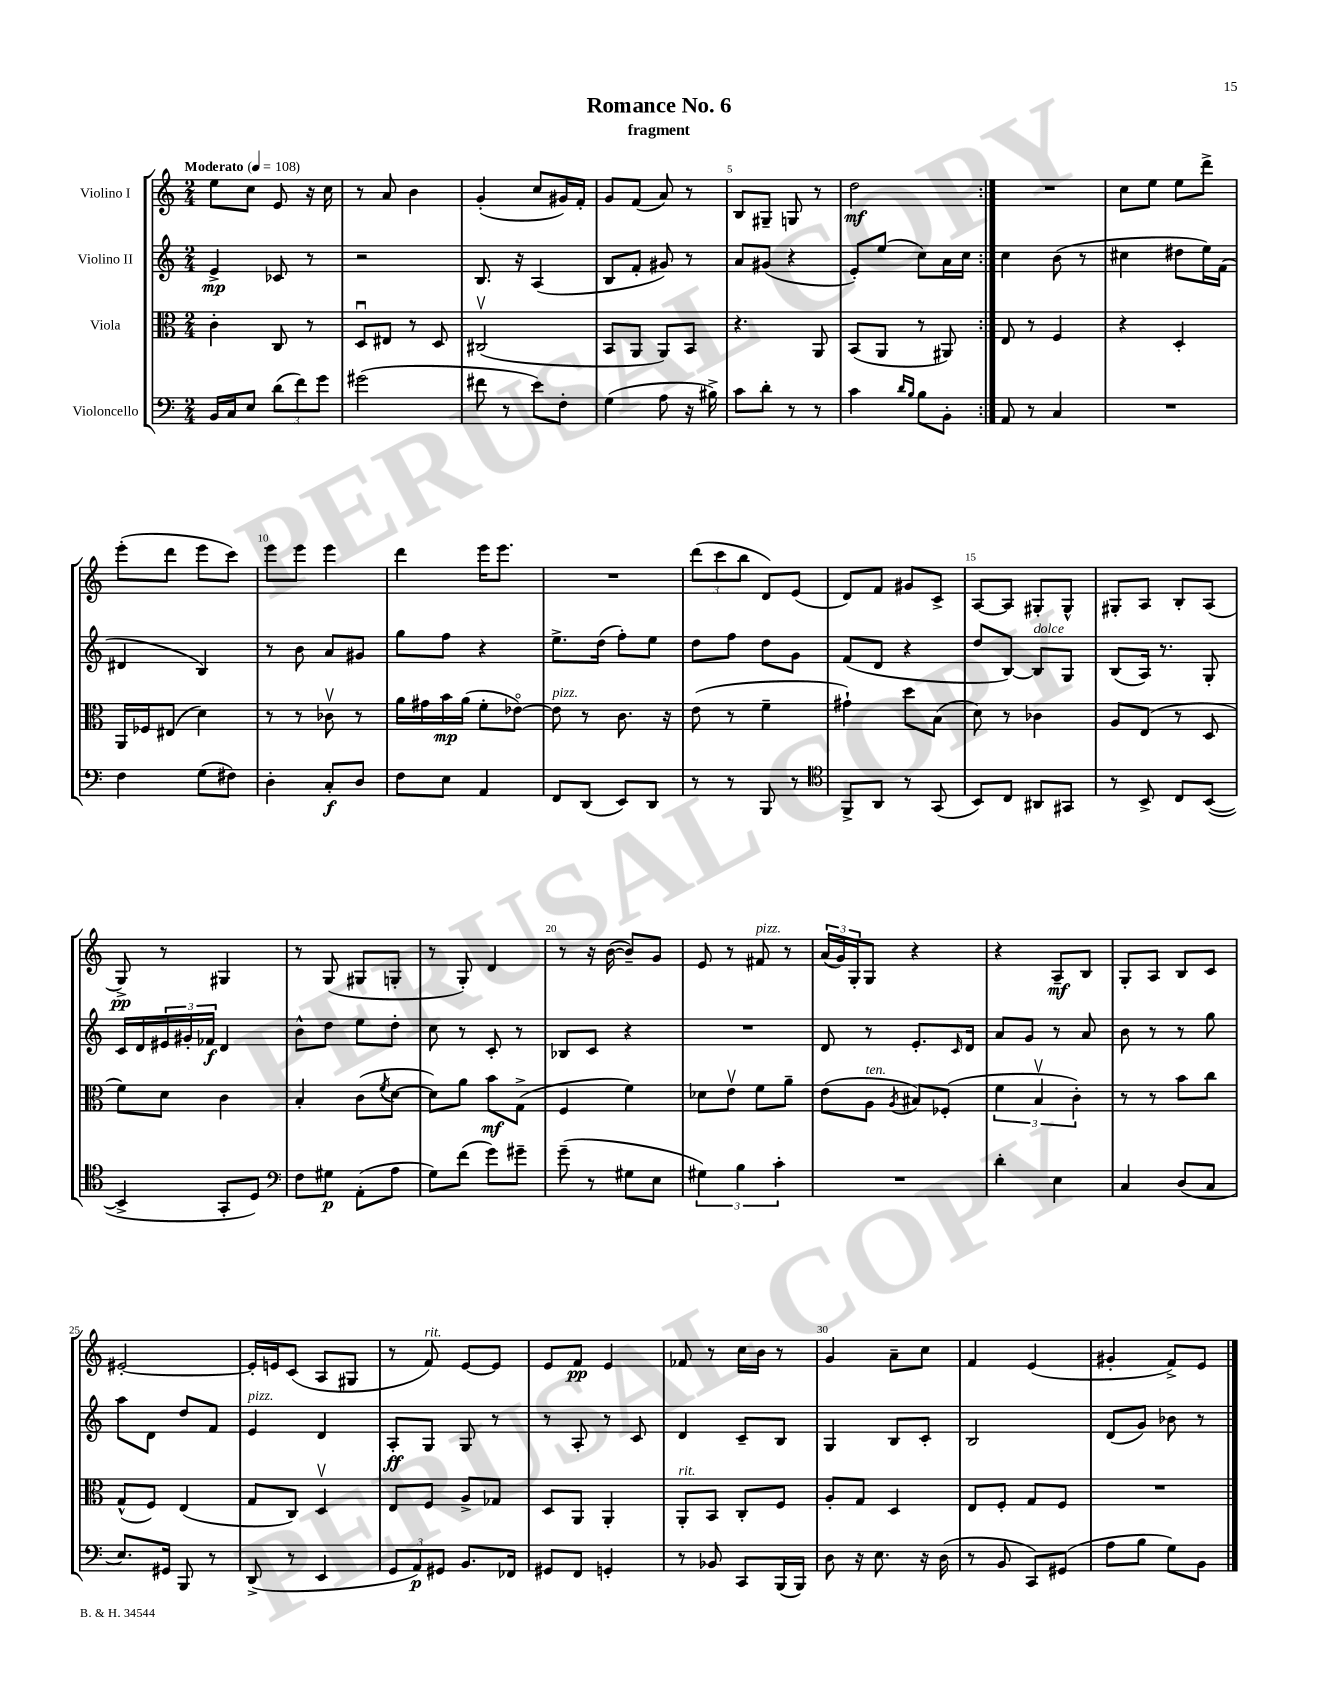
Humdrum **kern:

**kern	**dynam	**kern	**dynam	**kern	**dynam	**kern	**dynam
*part4	*part4	*part3	*part3	*part2	*part2	*part1	*part1
*staff4	*staff4	*staff3	*staff3	*staff2	*staff2	*staff1	*staff1
*I"Violoncello	*	*I"Viola	*	*I"Violino II	*	*I"Violino I	*
*clefF4	*	*clefC3	*	*clefG2	*	*clefG2	*
*k[]	*	*k[]	*	*k[]	*	*k[]	*
*M2/4	*	*M2/4	*	*M2/4	*	*M2/4	*
*MM108	*	*MM108	*	*MM108	*	*MM108	*
=1	=1	=1	=1	=1	=1	=1	=1
!	!	!	!	!	!	!LO:TX:a:B:t=Moderato	!
16BB/LL	.	4c'\	.	4e^/	mp	8ee\L	.
16C/J	.	.	.	.	.	.	.
8E/J	.	.	.	.	.	8cc\J	.
(12d\L	.	8C/	.	8c-X/	.	8e/	.
12f\)	.	.	.	.	.	.	.
.	.	8r	.	8r	.	16r	.
12g\J	.	.	.	.	.	.	.
.	.	.	.	.	.	16cc\	.
=2	=2	=2	=2	=2	=2	=2	=2
(2g#X\	.	8Du/L	.	2r	.	8r	.
.	.	8E#X/J	.	.	.	8a/	.
.	.	8r	.	.	.	4b\	.
.	.	8D/	.	.	.	.	.
=3	=3	=3	=3	=3	=3	=3	=3
8f#X\	.	(2C#Xv/	.	8.B/	.	(4g'/	.
8r	.	.	.	.	.	.	.
.	.	.	.	16r	.	.	.
8e\L)	.	.	.	(4A/	.	8cc/L	.
8F'\J	.	.	.	.	.	16g#X/L)	.
.	.	.	.	.	.	16f'/JJ	.
=4	=4	=4	=4	=4	=4	=4	=4
(4G\	.	8BB/L	.	8B/L	.	8g/L	.
.	.	8AA/J	.	8f'/J	.	(8f/J	.
8A\	.	8AA/L)	.	8g#X/)	.	8a/)	.
16r	.	8BB/J	.	8r	.	8r	.
16B#X^\)	.	.	.	.	.	.	.
=5	=5	=5	=5	=5	=5	=5	=5
8c\L	.	4.r	.	8a/L	.	8B/L	.
8d'\J	.	.	.	(8g#X/J	.	8G#X~/J	.
8r	.	.	.	4r	.	8Gn/	.
8r	.	8AA/	.	.	.	8r	.
=6	=6	=6	=6	=6	=6	=6	=6
4c\	.	(8BB/L	.	8e'/L)	.	2dd\	mf
.	.	8AA/J	.	(8ee/J	.	.	.
16qqd/LL	.	.	.	.	.	.	.
16qqB/JJ	.	.	.	.	.	.	.
8B\L	.	8r	.	8cc\L)	.	.	.
8BB'\J	.	8AA#X/)	.	16a\L	.	.	.
.	.	.	.	16cc\JJ	.	.	.
=7:|!	=7:|!	=7:|!	=7:|!	=7:|!	=7:|!	=7:|!	=7:|!
8AA/	.	8E/	.	4cc\	.	2r	.
8r	.	8r	.	.	.	.	.
4C/	.	4F/	.	(8b\	.	.	.
.	.	.	.	8r	.	.	.
=8	=8	=8	=8	=8	=8	=8	=8
2r	.	4r	.	4cc#X\	.	8cc\L	.
.	.	.	.	.	.	8ee\J	.
.	.	4D'/	.	8dd#X\L	.	8ee\L	.
.	.	.	.	16ee\L)	.	8ddd^\J	.
.	.	.	.	(16f\JJ	.	.	.
!!LO:LB:g=z
=9	=9	=9	=9	=9	=9	=9	=9
4F\	.	16AA/LL	.	4d#X/	.	(8eee'\L	.
.	.	16F-X/J	.	.	.	.	.
.	.	(8E#X/J	.	.	.	8ddd\J	.
(8G\L	.	4d\)	.	4B/)	.	8eee\L	.
8F#X\J)	.	.	.	.	.	8ccc\J)	.
=10	=10	=10	=10	=10	=10	=10	=10
4D'\	.	8r	.	8r	.	8eee\L	.
.	.	8r	.	8b\	.	8eee\J	.
8C'/L	f	8c-Xv\	.	8a/L	.	4eee\	.
8D/J	.	8r	.	8g#X/J	.	.	.
=11	=11	=11	=11	=11	=11	=11	=11
8F\L	.	16a\LL	.	8gg\L	.	4ddd\	.
.	.	16g#X\	.	.	.	.	.
8E\J	.	16b\	mp	8ff\J	.	.	.
.	.	(16a\JJ	.	.	.	.	.
4AA/	.	8f'\L	.	4r	.	16eee\KL	.
.	.	.	.	.	.	8.eee\J	.
.	.	[8e-X\J)	.	.	.	.	.
=12	=12	=12	=12	=12	=12	=12	=12
!	!	!LO:TX:a:i:t=pizz.	!	!	!	!	!
8FF/L	.	8e-\]	.	8.ee^\L	.	2r	.
(8DD/J	.	8r	.	.	.	.	.
.	.	.	.	(16dd\Jk	.	.	.
8EE/L)	.	8.c\	.	8ff'\L)	.	.	.
8DD/J	.	.	.	8ee\J	.	.	.
.	.	16r	.	.	.	.	.
=13	=13	=13	=13	=13	=13	=13	=13
8r	.	(8e\	.	8dd\L	.	(12ddd\L	.
.	.	.	.	.	.	12ccc\	.
8r	.	8r	.	8ff\J	.	.	.
.	.	.	.	.	.	12bb\J	.
8BBB/	.	4f~\	.	8dd\L	.	8d/L)	.
8r	.	.	.	8g\J	.	(8e/J	.
=14	=14	=14	=14	=14	=14	=14	=14
*clefC4	*	*	*	*	*	*	*
8FF^/L	.	4g#X`\)	.	(8f/L	.	8d/L)	.
8AA/J	.	.	.	8d/J	.	8f/J	.
8r	.	8dd\L	.	4r	.	8g#X/L	.
(8GG/	.	(8B\J	.	.	.	8c^/J	.
=15	=15	=15	=15	=15	=15	=15	=15
8BB/L)	.	8d\)	.	8dd/L	.	[8A/L	.
8C/J	.	8r	.	[8B/J)	.	8A/J]	.
!	!	!	!	!LO:TX:a:i:t=dolce	!	!	!
8AA#X/L	.	4c-X\	.	8B/L]	.	8G#X'/L	.
8GG#X/J	.	.	.	8G/J	.	8G#^^/J	.
=16	=16	=16	=16	=16	=16	=16	=16
8r	.	8A/L	.	(8B/L	.	8G#X'/L	.
8BB^/	.	(8E/J	.	16A/Jk)	.	8A/J	.
.	.	.	.	8.r	.	.	.
8C/L	.	8r	.	.	.	8B'/L	.
([8BB/J	.	8D/	.	8G'/	.	(8A/J	.
!!LO:LB:g=z
=17	=17	=17	=17	=17	=17	=17	=17
4BB^/]	.	8f\L)	.	16c/LL	.	8G^/)	pp
.	.	.	.	16d/	.	.	.
.	.	8d\J	.	24e#X/	.	8r	.
.	.	.	.	24g#X'/	.	.	.
.	.	.	.	24f-X/JJ	f	.	.
8GG'/L	.	4c\	.	4d/	.	4G#X/	.
8D/J)	.	.	.	.	.	.	.
=18	=18	=18	=18	=18	=18	=18	=18
*clefF4	*	*	*	*	*	*	*
8F\L	.	4B'/	.	8b^^\L	.	8r	.
8G#X\J	p	.	.	8dd\J	.	(8G/	.
(8AA'\L	.	(8c\L	.	8ee\L	.	8G#X/L	.
.	.	8qf/	.	.	.	.	.
8A\J	.	[8d\J	.	8dd'\J	.	8Gn'/J	.
=19	=19	=19	=19	=19	=19	=19	=19
8G\L)	.	8d\L])	.	8cc\	.	8r	.
(8f\J	.	8a\J	.	8r	.	8G'/)	.
8g\L)	.	8b\L	mf	8c'/	.	4d/	.
8g#X~\J	.	(8G^\J	.	8r	.	.	.
=20	=20	=20	=20	=20	=20	=20	=20
(8g~\	.	4F/	.	8B-X/L	.	8r	.
8r	.	.	.	8c/J	.	16r	.
.	.	.	.	.	.	([16b\	.
8G#X\L	.	4f\)	.	4r	.	8b~/L])	.
8E\J	.	.	.	.	.	8g/J	.
=21	=21	=21	=21	=21	=21	=21	=21
6G#X\)	.	8d-X\L	.	2r	.	8e/	.
.	.	8ev\J	.	.	.	8r	.
6B\	.	.	.	.	.	.	.
!	!	!	!	!	!	!LO:TX:a:i:t=pizz.	!
.	.	8f\L	.	.	.	8f#X/	.
6c'\	.	.	.	.	.	.	.
.	.	8a~\J	.	.	.	8r	.
=22	=22	=22	=22	=22	=22	=22	=22
2r	.	(8e\L	.	8d/	.	(24a/LL	.
.	.	.	.	.	.	24g/)	.
.	.	.	.	.	.	24G'/J	.
!	!	!LO:TX:a:i:t=ten.	!	!	!	!	!
.	.	8A\J	.	8r	.	8G/J	.
.	.	8qA/	.	.	.	.	.
.	.	8B#X/L)	.	8.e'/L	.	4r	.
.	.	(8F-X'/J	.	.	.	.	.
.	.	.	.	16qqc/	.	.	.
.	.	.	.	16d/Jk	.	.	.
=23	=23	=23	=23	=23	=23	=23	=23
4d'\	.	6f\	.	8a/L	.	4r	.
.	.	.	.	8g/J	.	.	.
.	.	6Bv/	.	.	.	.	.
4E\	.	.	.	8r	.	8A~/L	mf
.	.	6c'\)	.	.	.	.	.
.	.	.	.	8a/	.	8B/J	.
=24	=24	=24	=24	=24	=24	=24	=24
4C/	.	8r	.	8b\	.	8G'/L	.
.	.	8r	.	8r	.	8A/J	.
(8D/L	.	8b\L	.	8r	.	8B/L	.
8C/J	.	8cc\J	.	8gg\	.	8c/J	.
!!LO:LB:g=z
=25	=25	=25	=25	=25	=25	=25	=25
8.E/L)	.	(8G^^/L	.	8aa\L	.	[2e#X'/	.
.	.	8F/J)	.	8d\J	.	.	.
16GG#X/Jk	.	.	.	.	.	.	.
8BBB/	.	(4E/	.	8dd/L	.	.	.
8r	.	.	.	8f/J	.	.	.
=26	=26	=26	=26	=26	=26	=26	=26
!	!	!	!	!LO:TX:a:i:t=pizz.	!	!	!
(8DD^/	.	8G/L	.	4e/	.	16e#'/LL]	.
.	.	.	.	.	.	16en/J	.
8r	.	8C/J)	.	.	.	(8c/J	.
4EE/	.	4Dv/	.	4d/	.	8A/L	.
.	.	.	.	.	.	8G#X/J	.
=27	=27	=27	=27	=27	=27	=27	=27
12GG/L	.	8E/L	.	8A'/L	ff	8r	.
12AA/)	p	.	.	.	.	.	.
!	!	!	!	!	!	!LO:TX:a:i:t=rit.	!
.	.	8F/J	.	8G/J	.	8f/)	.
12GG#X/J	.	.	.	.	.	.	.
8.BB/L	.	8A^/L	.	8G/	.	[8e/L	.
.	.	8G-X/J	.	8r	.	8e/J]	.
16FF-X/Jk	.	.	.	.	.	.	.
=28	=28	=28	=28	=28	=28	=28	=28
8GG#X/L	.	8D/L	.	8r	.	8e/L	.
8FF/J	.	8AA/J	.	8A'/	.	8f/J	pp
4GGn'/	.	4AA'/	.	8r	.	4e/	.
.	.	.	.	8c/	.	.	.
=29	=29	=29	=29	=29	=29	=29	=29
!	!	!LO:TX:a:i:t=rit.	!	!	!	!	!
8r	.	8AA'/L	.	4d/	.	8f-X/	.
8BB-X/	.	8BB/J	.	.	.	8r	.
8CC/L	.	8C'/L	.	8c~/L	.	16cc\LL	.
.	.	.	.	.	.	16b\JJ	.
(16BBB/L	.	8F/J	.	8B/J	.	8r	.
16BBB/JJ)	.	.	.	.	.	.	.
=30	=30	=30	=30	=30	=30	=30	=30
8D\	.	8A'/L	.	4G/	.	4g/	.
16r	.	8G/J	.	.	.	.	.
8.E\	.	.	.	.	.	.	.
.	.	4D/	.	8B/L	.	8a~\L	.
16r	.	.	.	8c'/J	.	8cc\J	.
(16D\	.	.	.	.	.	.	.
=31	=31	=31	=31	=31	=31	=31	=31
8r	.	8E/L	.	2B/	.	4f/	.
8BB/	.	8F'/J	.	.	.	.	.
8CC/L)	.	8G/L	.	.	.	(4e/	.
(8GG#X/J	.	8F/J	.	.	.	.	.
=32	=32	=32	=32	=32	=32	=32	=32
8A\L	.	2r	.	(8d/L	.	4g#X'/	.
8B\J	.	.	.	8g/J)	.	.	.
8G\L)	.	.	.	8b-X\	.	8f^/L)	.
8BB\J	.	.	.	8r	.	8e/J	.
==	==	==	==	==	==	==	==
*-	*-	*-	*-	*-	*-	*-	*-
